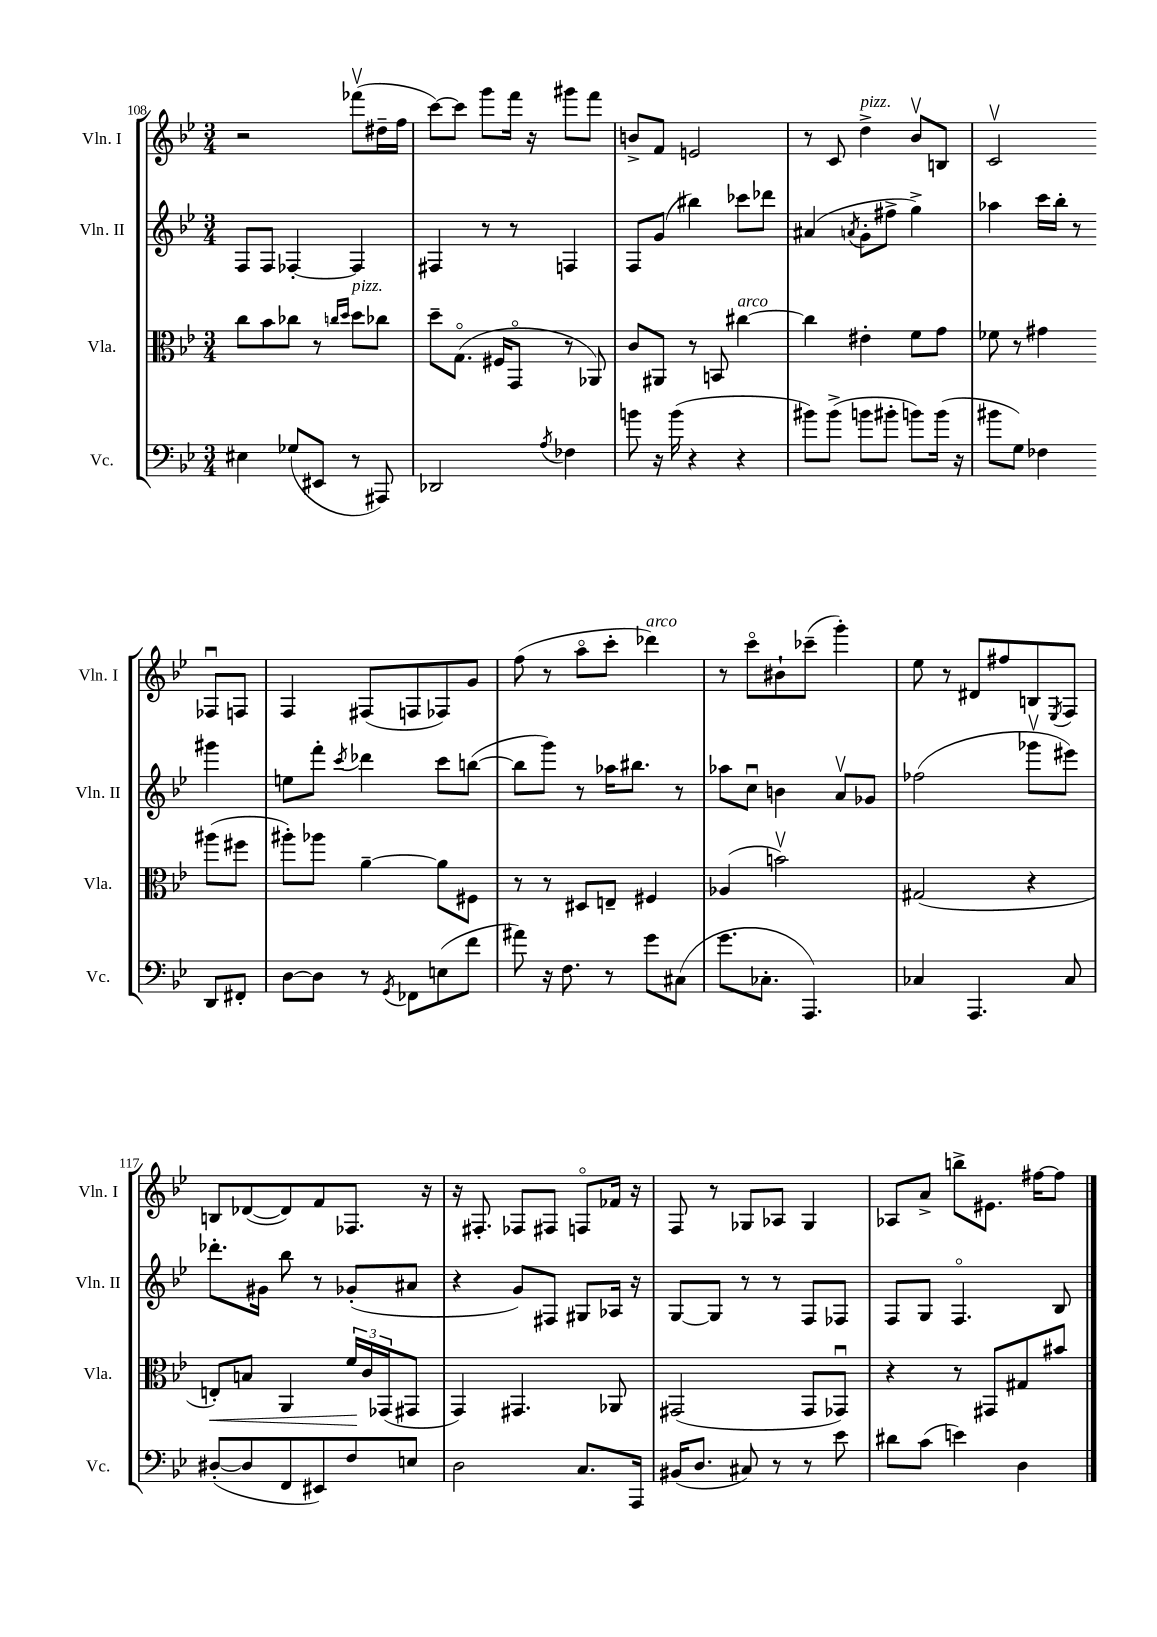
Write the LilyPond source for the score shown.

<<
\new StaffGroup <<
\new Staff = "s0" \with { instrumentName = "Vln. I" shortInstrumentName = "Vln. I" } {
    \clef treble \key bes \major \numericTimeSignature \time 3/4
    r2 fes'''8\upbow( dis''16-- f''16 |
    c'''8~) c'''8 g'''8 f'''16 r16 gis'''8 f'''8 |
    b'8-> f'8 e'2 |
    r8 c'8 d''4->^\markup { \italic "pizz." } bes'8\upbow b8 |
    c'2\upbow fes8\downbow f8 |
    f4 fis8( f8 fes8) g'8 |
    f''8( r8 a''8\flageolet c'''8-. des'''4^\markup { \italic "arco" }) |
    r8 c'''8\flageolet bis'8-! ces'''8--( g'''4-.) |
    ees''8 r8 dis'8 fis''8 b8 \acciaccatura { ees8 } f8 |
    b8 des'8~( des'8) f'8 fes8. r16 |
    r16 fis8.-. fes8 fis8 f8\flageolet fes'16 r16 |
    f8 r8 ges8 aes8 ges4 |
    aes8 a'8-> b''8-> eis'8. fis''16~ fis''8 \bar "|." |
}
\new Staff = "s1" \with { instrumentName = "Vln. II" shortInstrumentName = "Vln. II" } {
    \clef treble \key bes \major \numericTimeSignature \time 3/4
    f8 f8 fes4~-. fes4 |
    fis4 r8 r8 f4 |
    f8 g'8( bis''4) ces'''8 des'''8 |
    ais'4( \acciaccatura { a'8 } g'8-. fis''8-> g''4->) |
    aes''4 c'''16 bes''16-. r8 gis'''4 |
    e''8 f'''8-. \acciaccatura { c'''8 } des'''4 c'''8 b''8~( |
    b''8 g'''8) r8 aes''16 bis''8. r8 |
    aes''8 c''8\downbow b'4 a'8\upbow ges'8 |
    fes''2( ges'''8\upbow eis'''8) |
    des'''8.-. gis'16 bes''8 r8 ges'8-.( ais'8 |
    r4 g'8) fis8 gis8 aes16 r16 |
    g8~ g8 r8 r8 f8 fes8 |
    f8 g8 f4.\flageolet bes8 \bar "|." |
}
\new Staff = "s2" \with { instrumentName = "Vla." shortInstrumentName = "Vla." } {
    \clef alto \key bes \major \numericTimeSignature \time 3/4
    c''8 bes'8 ces''8 r8 \grace { c''16 d''16 } d''8^\markup { \italic "pizz." } ces''8 |
    d''8-- g8.\flageolet( fis16 g,8\flageolet r8 aes,8) |
    c'8 ais,8 r8 b,8 cis''4~^\markup { \italic "arco" } |
    cis''4 eis'4-. f'8 g'8 |
    fes'8 r8 gis'4 ais''8( fis''8 |
    ais''8-.) aes''8 a'4~-- a'8 fis8 |
    r8 r8 dis8 e8-- fis4 |
    aes4( b'2\upbow) |
    gis2( r4 |
    e8-.\<) b8 a,4 \tuplet 3/2 { f'16\! c'16 ges,16( } gis,8 |
    g,4) gis,4. aes,8 |
    gis,2( gis,8 ges,8\downbow) |
    r4 r8 gis,8 gis8 bis'8 \bar "|." |
}
\new Staff = "s3" \with { instrumentName = "Vc." shortInstrumentName = "Vc." } {
    \clef bass \key bes \major \numericTimeSignature \time 3/4
    eis4 ges8( eis,8 r8 ais,,8) |
    des,2 \acciaccatura { a8 } fes4 |
    b'8 r16 b'16( r4 r4 |
    bis'8) bis'8->( b'8 bis'8-. b'8) b'16( r16 |
    bis'8 g8) fes4 d,8 fis,8-. |
    d8~ d8 r8 \acciaccatura { g,8 } fes,8 e8( f'8 |
    ais'8) r16 f8. r8 g'8 cis8( |
    g'8. ces8.-. a,,4.) |
    ces4 a,,4. ces8 |
    dis8~-.( dis8 f,8 eis,8) f8 e8 |
    d2 c8. a,,16 |
    bis,16( d8. cis8) r8 r8 ees'8 |
    dis'8 c'8( e'4) d4 \bar "|." |
}
>>
>>
\layout { \context { \Score currentBarNumber = #108 } }
